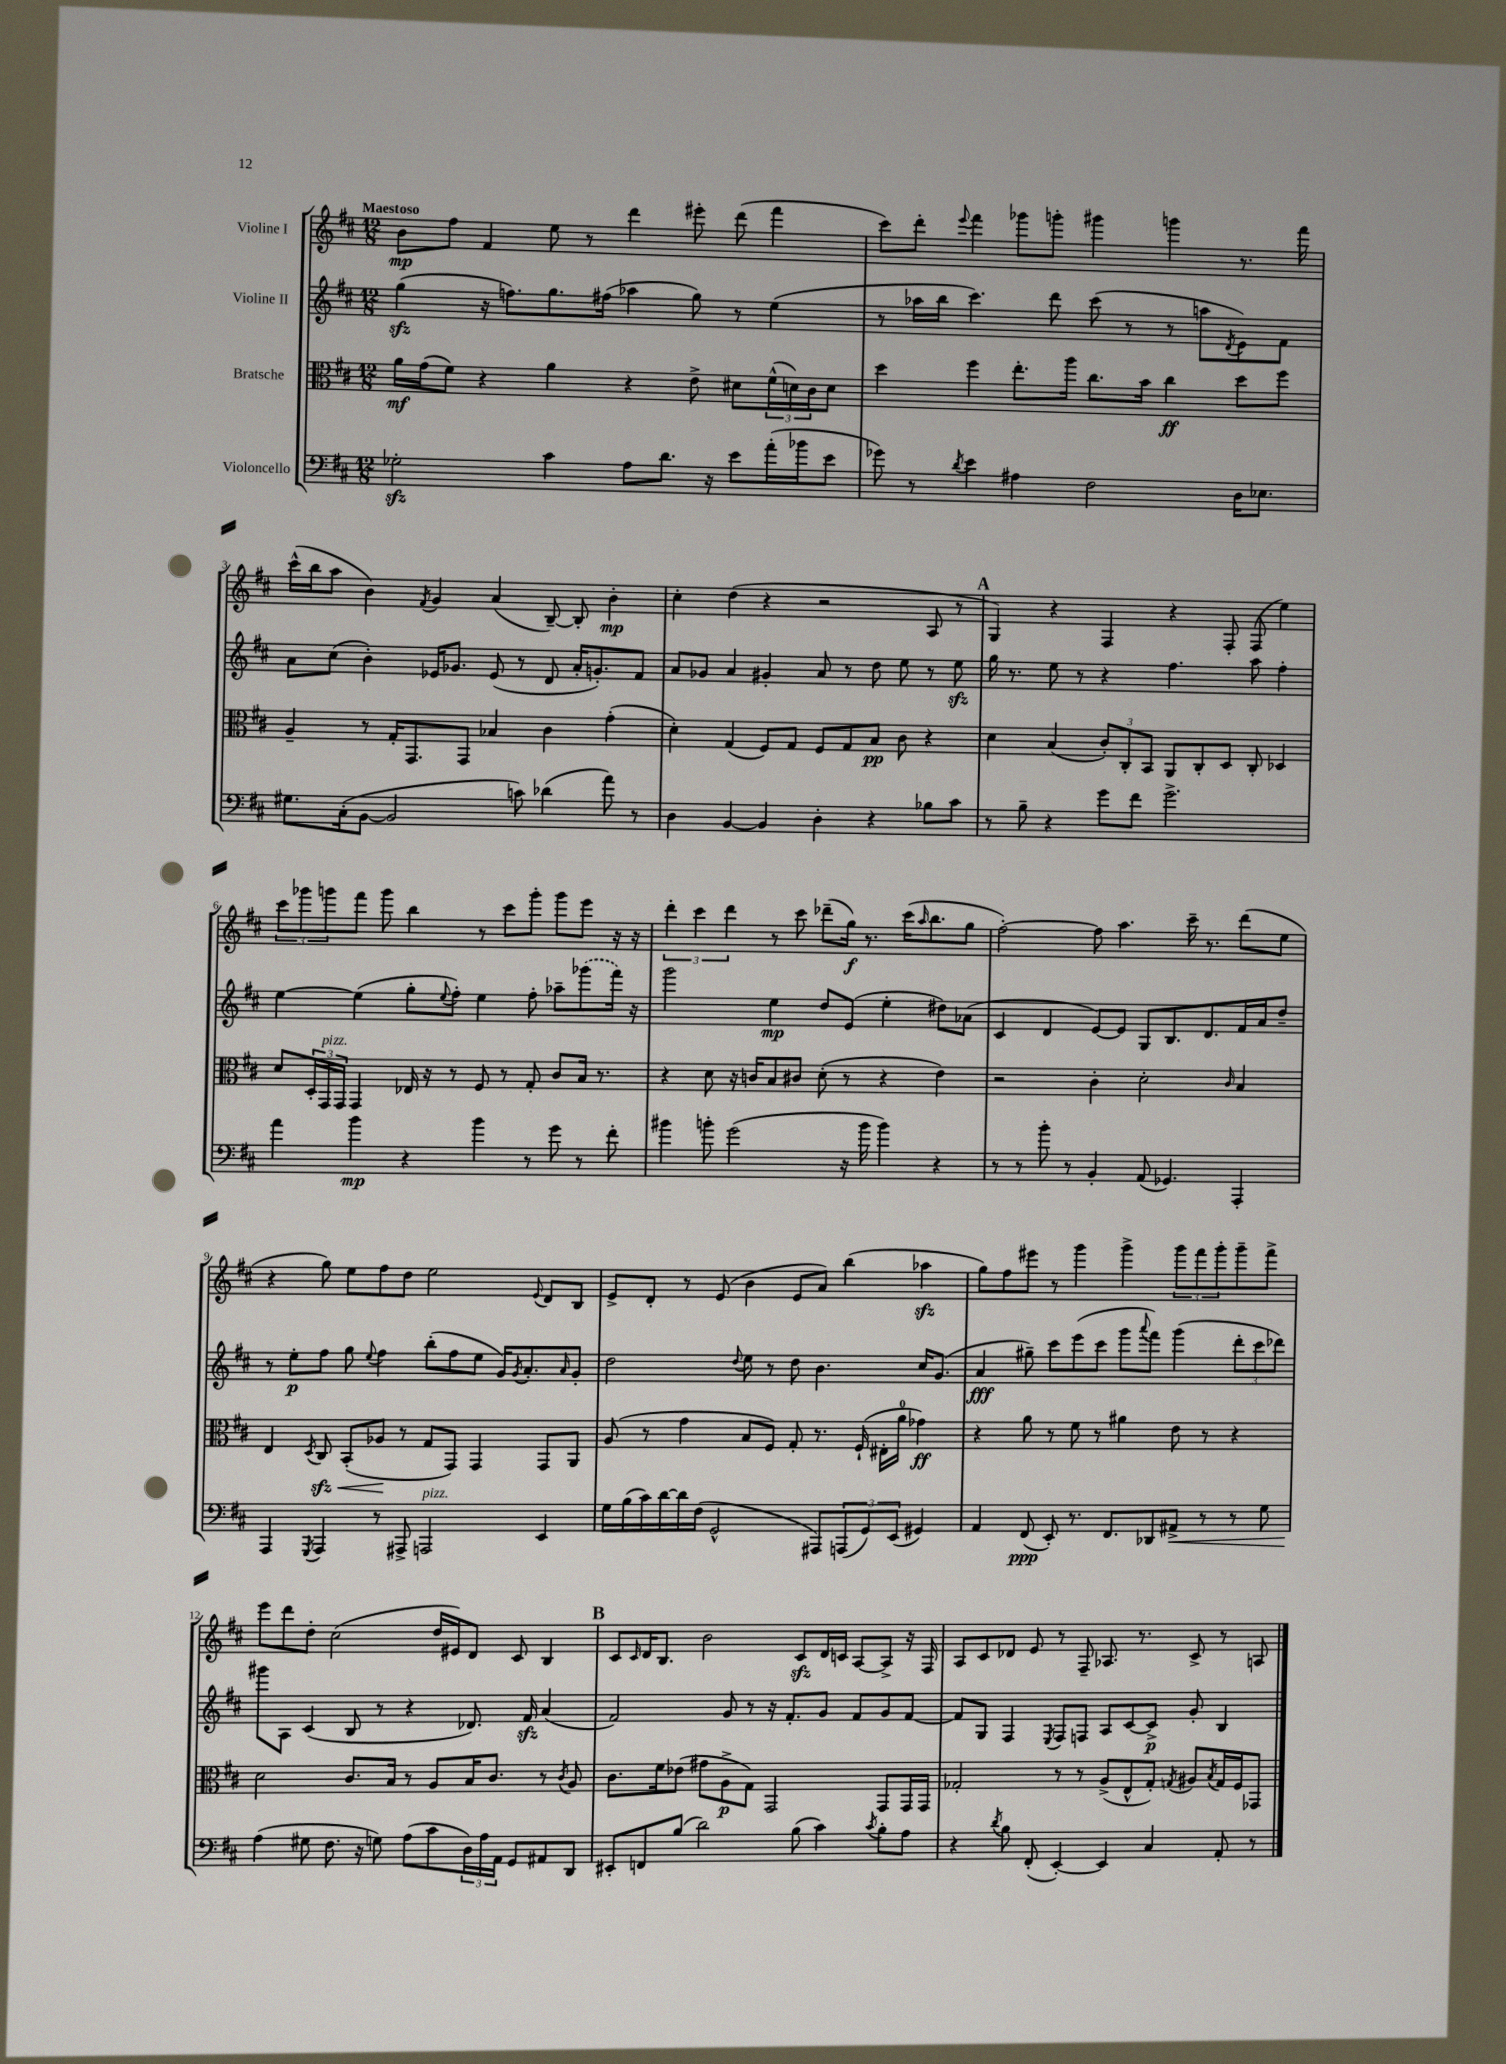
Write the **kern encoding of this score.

**kern	**kern	**kern	**kern
*staff4	*staff3	*staff2	*staff1
*clefF4	*clefC3	*clefG2	*clefG2
*k[f#c#]	*k[f#c#]	*k[f#c#]	*k[f#c#]
*M12/8	*M12/8	*M12/8	*M12/8
2G-'\	16a\LL	(4gg\	8b\L
.	(16g\J	.	.
.	8f#\J)	.	8ff#\J
.	4r	16r	4f#/
.	.	8.ff\L)	.
4c#\	4a\	8.gg\	8ee\
.	.	.	8r
.	.	(16ff#\Jk	.
8A\L	4r	4aa-\	4ddd\
8.d\J	.	.	.
.	8e^\	8gg\)	8eee#'\
16r	.	.	.
8e\L	8d#\L	8r	(8ddd\
(16a'\L	(24f#^^\L	(4ee\	4fff#\
.	24d\)	.	.
16b-\J	.	.	.
.	24c#\J	.	.
8e\J	8d\J	.	.
=	=	=	=
8g-\)	4dd\	8r	8ccc#\L)
8r	.	16aa-\LL	8ddd'\J
.	.	16bb\JJ	.
8qd/	.	.	8qqeee/
4e\	4ff#\	4.ccc#\)	4fff#\
4A#\	8.ee'\L	.	8ggg-\L
.	.	8ddd\	8ggg'\J
.	16aa\Jk	.	.
2F#\	8.cc#\L	(8ccc#\	4ggg#\
.	.	8r	.
.	16b\Jk	.	.
.	4cc#\	8r	4ggg\
.	.	8aa\L	.
.	.	8qd/	.
16D\LK	8dd\L	8e\)	8.r
8.E-\J	.	.	.
.	8ff#\J	8f#\J	.
.	.	.	16fff#\
=	=	=	=
8.G#\L	4A~/	8a\L	(16ccc#^^\LL
.	.	.	16bb\J
.	.	(8cc#\J	8aa\J
(16C#'\k	.	.	.
[8BB\J	8r	4b'\)	4b\)
2BB/]	16G'/LK	.	.
.	8.GG/	.	.
.	.	.	8qf#/
.	.	16e-/LK	4g/
.	.	8.g-/J	.
.	8GG/J	.	.
.	4B-/	(8e-/	(4a/
8c\)	.	8r	.
(4d-\	4c#\	8d/	[8B~/)
.	.	16a'/LK	8B'/]
.	.	8.g'/)	.
8a\)	(4g'\	.	4b'\
8r	.	8f#/J	.
=	=	=	=
4D\	4d'\)	8a/L	4cc#'\
.	.	8g-/J	.
[4BB/	(4G/	4a/	(4dd\
4BB/]	8F#/L)	4g#'/	4r
.	8G/J	.	.
4D'\	8F#/L	8a/	2r
.	8G/	8r	.
4r	8B/J	8dd\	.
.	8c#\	8ee\	.
8B-\L	4r	8r	8A/
8c#\J	.	8ee\	8r
=	=	=	=
8r	4d\	16gg\	4G/)
.	.	8.r	.
8B~\	.	.	.
4r	(4B/	8ee\	4r
.	.	8r	.
8g\L	12c#'/L)	4r	4F#/
.	12C#'/	.	.
8f#\J	.	.	.
.	12BB/J	.	.
2.g^\	8AA/L	4.ff#\	4r
.	8C#'/	.	.
.	8D/J	.	8F#'/
.	8C#'/	8aa\	(8F#/
.	4D-/	4ff#'\	4ee\)
=	=	=	=
4a\	8d/L	[4ee\	12ccc#\L
.	.	.	12ggg-\
.	24D'/L	.	.
.	24GG/	.	12ggg\
.	24GG/JJ	.	.
4b\	4GG/	(4ee\]	8fff#\J
.	.	.	8ggg\
4r	16E-/	8gg'\L	4bb\
.	16r	.	.
.	.	8qqee/	.
.	8r	8ff#'\J)	.
4b\	8F#/	4ee\	8r
.	8r	.	8ccc#\L
8r	8G'/	8ff#'\	8ggg'\J
8g\	8c#/L	8aa-~\L	8ggg\L
8r	16B/Jk	(8ggg-\	8eee\J
.	8.r	.	.
8f#'\	.	16fff#\Jk)	16r
.	.	16r	16r
=	=	=	=
4b#\	4r	2ggg\	6ddd'\
.	.	.	6ccc#\
8b'\	8d\	.	.
.	.	.	6ddd\
(2g\	16r	.	.
.	16c/LK	.	.
.	8B/	4ee\	8r
.	8c#/J	.	8ccc#\
.	(8d'\	8dd/L	(8ddd-~\L
16r	8r	(8e/J	16gg\Jk)
16b\	.	.	8.r
4b\)	4r	4ee'\	.
.	.	.	(16ccc#\LK
.	.	.	16qqaa/
.	.	.	8.bb\
4r	4e\)	8dd#\L)	.
.	.	(8a-\J	8gg\J
=	=	=	=
8r	2r	4c#/	[2ff#'\)
8r	.	.	.
8b'\	.	4d/	.
8r	.	.	.
4BB'/	4c#'\	[8e/L)	8ff#\]
.	.	8e/]J	4.aa\
(8AA/	2d'\	8G/L	.
4.GG-/)	.	8.B/	.
.	.	.	16ccc#~\
.	.	8.d/	8.r
.	16qqc#/	.	.
4AAA'/	4B/	16f#/L	(8ddd\L
.	.	16a/J	.
.	.	8dd~/J	8ee\J
=	=	=	=
4AAA/	4E/	8r	4r
.	.	8ee'\L	.
8qGGG/	8qD/	.	.
4AAA/	8C#/	8ff#\J	8gg\)
.	(8BB'/L	8gg\	8ee\L
.	.	8qqee/	.
8r	8A-/J	4ff#\	8ff#\
8AAA#^/	8r	.	8dd\J
2AAA/	8G/L	(8bb'\L	2ee\
.	8GG/J)	8ff#\	.
.	4GG/	8ee\J	.
.	.	16g/LK)	.
.	.	8qg/	.
.	.	8.a'/	.
.	.	.	8qqe/
4EE/	8GG/L	.	8d/L
.	.	16qqa/	.
.	8AA/J	8g'/J	8B/J
=	=	=	=
16G\LL	(8A/	2dd\	8e^/L
(16B\	.	.	.
16c#\)	8r	.	8d'/J
[16d\	.	.	.
16d\]	4g\	.	8r
(16F#\JJ	.	.	.
2GG^^/	.	.	(8e/
.	.	8qqdd/	.
.	8B/L	8ee\	4b\
.	8F#/J)	8r	.
.	8G'/	8dd\	8e/L
8AAA#/L)	8.r	4.b\	8a/J)
(12AAA/	.	.	(4bb\
.	(16F#`/	.	.
12GG/)	.	.	.
.	16E#'\LL	.	.
(12EE/J	.	.	.
.	16a\JJ	.	.
4GG#/)	4g-\)	16cc#/LK	4aa-\
.	.	(8.g/J	.
=	=	=	=
4AA/	4r	4a/	8gg\L)
.	.	.	8ff#\
(8FF#/	8a\	8gg#~\)	8eee#\J
8EE'/)	8r	8ccc#\L	8r
8.r	8f#\	(8eee\	4ggg\
.	8r	8ccc#\J	.
8.FF#/L	.	.	.
.	4a#\	8ggg\L	4ggg^\
.	.	8qqaaa/	.
8DD-/	.	8fff#\J)	.
8AA#^/J	8e\	(4ggg\	12ggg\L
.	.	.	12fff#\
8r	8r	.	.
.	.	.	12ggg'\
8r	4r	12ddd'\L	8ggg~\
.	.	12ccc#\	.
8G\	.	.	8fff#^\J
.	.	12ddd-\J)	.
=	=	=	=
(4A\	2d\	8ggg#\L	8eee\L
.	.	8A\J	8ddd\
8G#\	.	(4c#/	8dd'\J
8.F#\	.	.	(2cc#\
.	8.c#/L	8B/	.
16r	.	.	.
8G\)	.	8r	.
.	16B/Jk	.	.
(8A\L	8r	4r	.
8c#\	8A/L	.	16dd/LL
.	.	.	16e#/J)
24D\L)	16B/K	8.d-/)	8d/J
24A\	.	.	.
.	8.c#/J	.	.
24AA\JJ	.	.	.
8GG/L	.	.	8c#/
.	.	16f#/	.
8AA#/	8r	(4a/	4B/
.	8qc#/	.	.
8DD/J	8A/	.	.
=	=	=	=
8EE#'/L	8.c#\L	2f#/)	8c#/L
.	.	.	16qqc#/
8FF/	.	.	16d/K
.	16f#\k	.	8.B/J
(8B/J	(8e-\J	.	.
2d\)	8g#\L	.	2b\
.	8A^\	8g/	.
.	8G\J)	8r	.
.	2GG/	16r	.
.	.	8.f#'/L	.
(8B\	.	.	8c#/L
4c#\)	.	8g/J	16d/L
.	.	.	16c/JJ
.	.	8f#/L	[8A/L
8qc#/	.	.	.
8B'\L	8GG/L	8g/	8A^/]J
8A\J	16GG/L	[8f#/J	16r
.	16GG/JJ	.	16F#/
=	=	=	=
4r	2G-'/	8f#/]L	8A/L
.	.	8G/J	8c#/
8qd/	.	.	.
8B\	.	4F#/	8d-/J
(8FF#'/	.	.	8e/
.	.	8qE/	.
[4EE'/)	8r	8F#/L	8r
.	8r	8F/J	8F#~/
4EE/]	(8A^/L	8A/L	8.A-/
.	8E^^/	[8c#/	.
.	.	.	8.r
4C#/	8G-'/J)	8c#^/]J	.
.	8qG/	.	.
.	8A#/L	8g'/	8c#^/
.	8qB/	.	.
8AA'/	16G/L	4B/	8r
.	16F#/J	.	.
8r	8GG-/J	.	8A/
==	==	==	==
*-	*-	*-	*-
